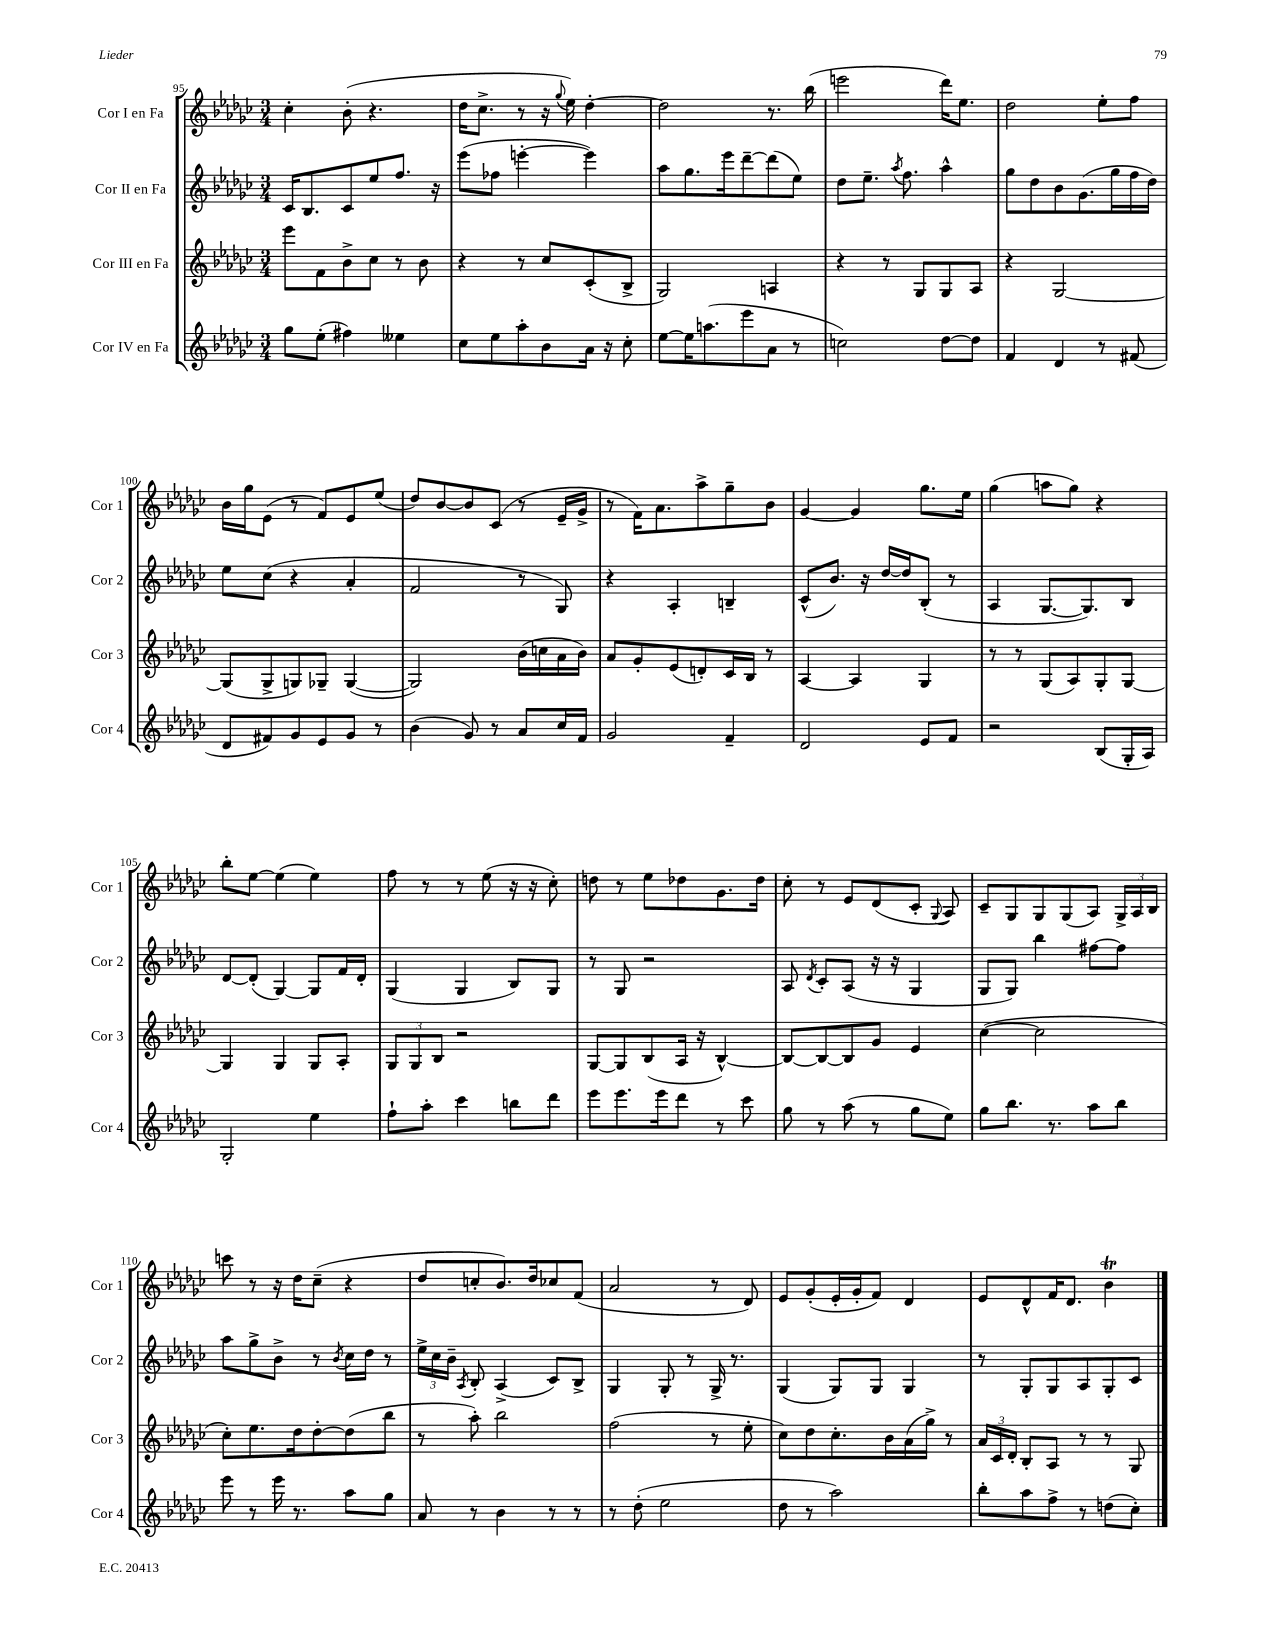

**kern	**kern	**kern	**kern
*staff4	*staff3	*staff2	*staff1
*clefG2	*clefG2	*clefG2	*clefG2
*k[b-e-a-d-g-c-]	*k[b-e-a-d-g-c-]	*k[b-e-a-d-g-c-]	*k[b-e-a-d-g-c-]
*M3/4	*M3/4	*M3/4	*M3/4
8gg-\L	8eee-\L	16c-/LK	4cc-'\
.	.	8.B-/	.
(8ee-'\J	8f\	.	.
4ff#\)	8b-^\	8c-/	(8b-'\
.	8cc-\J	8ee-/	4.r
4ee--\	8r	8.ff/J	.
.	8b-\	.	.
.	.	16r	.
=	=	=	=
8cc-\L	4r	(8eee-\L	16dd-\LK
.	.	.	8.cc-^\J
8ee-\	.	8ff-\J	.
8aa-'\	8r	[4eee'\	8r
8b-\	8cc-/L	.	16r
.	.	.	8qqgg-/
.	.	.	16ee-\)
16a-\Jk	(8c-'/	4eee\])	[4dd-'\
16r	.	.	.
8cc-'\	8B-^/J	.	.
=	=	=	=
[8ee-\L	2G-/)	8aa-\L	2dd-\]
16ee-\]K	.	8.gg-\	.
(8.aa\	.	.	.
.	.	16eee-\k	.
8eee-\	.	[8ddd-~\	.
8a-\J	4A/	(8ddd-\]	8.r
8r	.	8ee-\J)	.
.	.	.	(16bb-\
=	=	=	=
2cc\)	4r	8dd-\L	2eee\
.	.	8.ee-~\J	.
.	8r	.	.
.	.	8qaa-/	.
.	.	8.ff\	.
.	8G-/L	.	.
[8dd-\L	8G-/	4aa-^^\	16ddd-\LK)
.	.	.	8.ee-\J
8dd-\]J	8A-/J	.	.
=	=	=	=
4f/	4r	8gg-\L	2dd-\
.	.	8dd-\	.
4d-/	[2G-/	8b-\	.
.	.	(8.g-\	.
8r	.	.	8ee-'\L
.	.	16gg-\L	.
(8f#/	.	16ff\	8ff\J
.	.	16dd-\JJ)	.
=	=	=	=
8d-/L	(8G-/]L	8ee-\L	16b-\LL
.	.	.	16gg-\J
8f#/)	8G-^/	(8cc-\J	(8e-\J
8g-/	8G/)	4r	8r
8e-/	8G-~/J	.	8f/L)
8g-/J	([4G-/	4a-'/	8e-/
8r	.	.	(8ee-/J
=	=	=	=
(4b-\	2G-/])	2f/	8dd-/L)
.	.	.	[8b-/
8g-/)	.	.	8b-/]
8r	.	.	(8c-/J
8a-/L	(16b-\LL	8r	8r
.	16cc\	.	.
16cc-/L	16a-\	8G-/)	16e-~/LL
16f/JJ	16b-\JJ)	.	16g-^/JJ
=	=	=	=
2g-/	8a-/L	4r	8r
.	8g-'/	.	16f\LK)
.	.	.	8.a-\
.	(8e-/	4A-'/	.
.	8d'/)	.	8aa-^\
4f~/	16c-/L	4B~/	8gg-~\
.	16B-/JJ	.	.
.	8r	.	8b-\J
=	=	=	=
2d-/	[4A-/	(8c-^^/L	[4g-/
.	.	8.b-/J)	.
.	4A-/]	.	4g-/]
.	.	16r	.
.	.	[16dd-/LL	.
.	.	16dd-/]J	.
8e-/L	4G-/	(8B-'/J	8.gg-\L
8f/J	.	8r	.
.	.	.	16ee-\Jk
=	=	=	=
2r	8r	4A-/	(4gg-\
.	8r	.	.
.	(8G-/L	[8.G-/L	8aa\L
.	8A-/)	.	8gg-\J)
.	.	8.G-/])	.
(8B-/L	8G-'/	.	4r
16G-'/L	[8G-/J	8B-/J	.
16A-/JJ)	.	.	.
=	=	=	=
2G-'/	4G-/]	[8d-/L	8bb-'\L
.	.	(8d-'/]J	[8ee-\J
.	4G-/	[4G-/)	(4ee-\]
4ee-\	8G-/L	8G-/]L	4ee-\)
.	8A-'/J	16f/L	.
.	.	16d-'/JJ	.
=	=	=	=
8ff`\L	12G-/L	(4G-/	8ff\
.	12G-/	.	.
8aa-'\J	.	.	8r
.	12B-/J	.	.
4ccc-\	2r	4G-/	8r
.	.	.	(8ee-\
8bb\L	.	8B-/L)	16r
.	.	.	16r
8ddd-\J	.	8G-/J	8cc-'\)
=	=	=	=
8eee-\L	[8G-/L	8r	8dd\
8.eee-\	8G-/]	8G-/	8r
.	(8B-/	2r	8ee-\L
16eee-\k	.	.	.
8ddd-\J	16A-/Jk	.	8dd-\
.	16r	.	.
8r	[4B-^^/)	.	8.g-\
8ccc-\	.	.	.
.	.	.	16dd-\Jk
=	=	=	=
8gg-\	8B-/_L	8A-/	8cc-'\
.	.	8qd-/	.
8r	8B-/_	8c-'/L	8r
(8aa-\	8B-/]	(8A-/J	8e-/L
8r	8g-/J	16r	(8d-/
.	.	16r	.
8gg-\L	4e-/	4G-/	8c-'/J
.	.	.	8qqG-/
8ee-\J)	.	.	8A-/)
=	=	=	=
8gg-\L	([4cc-\	8G-/L	8c-~/L
8.bb-\J	.	8G-/J)	8G-/
.	2cc-\]	4bb-\	8G-/
8.r	.	.	.
.	.	.	(8G-/
8aa-\L	.	[8ff#\L	8A-/J)
8bb-\J	.	8ff#\]J	24G-^/LL
.	.	.	24A-/
.	.	.	24B-/JJ
=	=	=	=
8eee-\	8cc-'\L)	8aa-\L	8ccc\
8r	8.ee-\	8gg-^\	8r
16eee-\	.	8b-^\J	16r
8.r	16dd-\k	.	16dd-\LK
.	[8dd-'\	8r	(8cc-~\J
.	.	8qb-/	.
8aa-\L	(8dd-\]	16cc-\LL	4r
.	.	16dd-\JJ	.
8gg-\J	8bb-\J	8r	.
=	=	=	=
8a-/	8r	24ee-^\LL	8dd-/L
.	.	24cc-\	.
.	.	24b-~\JJ	.
.	.	8qA-/	.
8r	8aa-'\)	8B-'/	8cc'/
4b-\	2bb-\	(4A-^/	8.b-/)
.	.	.	16dd-/k
8r	.	8c-/L)	8cc-/
8r	.	8B-^/J	(8f/J
=	=	=	=
8r	(2ff\	4G-/	2a-/
(8dd-'\	.	.	.
2ee-\	.	8G-'/	.
.	.	8r	.
.	8r	16G-^/	8r
.	.	8.r	.
.	8ee-'\	.	8d-/)
=	=	=	=
8dd-\	8cc-\L)	(4G-/	8e-/L
8r	8dd-\	.	(8g-'/
2aa-\)	8.cc-'\	8G-/L)	16e-'/L
.	.	.	16g-'/J
.	.	8G-/J	8f/J)
.	16b-\L	.	.
.	(16a-\	4G-/	4d-/
.	16gg-^\JJ)	.	.
.	8r	.	.
=	=	=	=
8bb-'\L	24a-/LL	8r	8e-/L
.	24c-/	.	.
.	24d-'/JJ	.	.
8aa-\	8B-'/L	8G-'/L	8d-^^/
8ff^\J	8A-/J	8G-/	16f/K
.	.	.	8.d-/J
8r	8r	8A-/	.
(8dd\L	8r	8G-'/	4b-\
8cc-'\J)	8G-/	8c-/J	.
==	==	==	==
*-	*-	*-	*-
